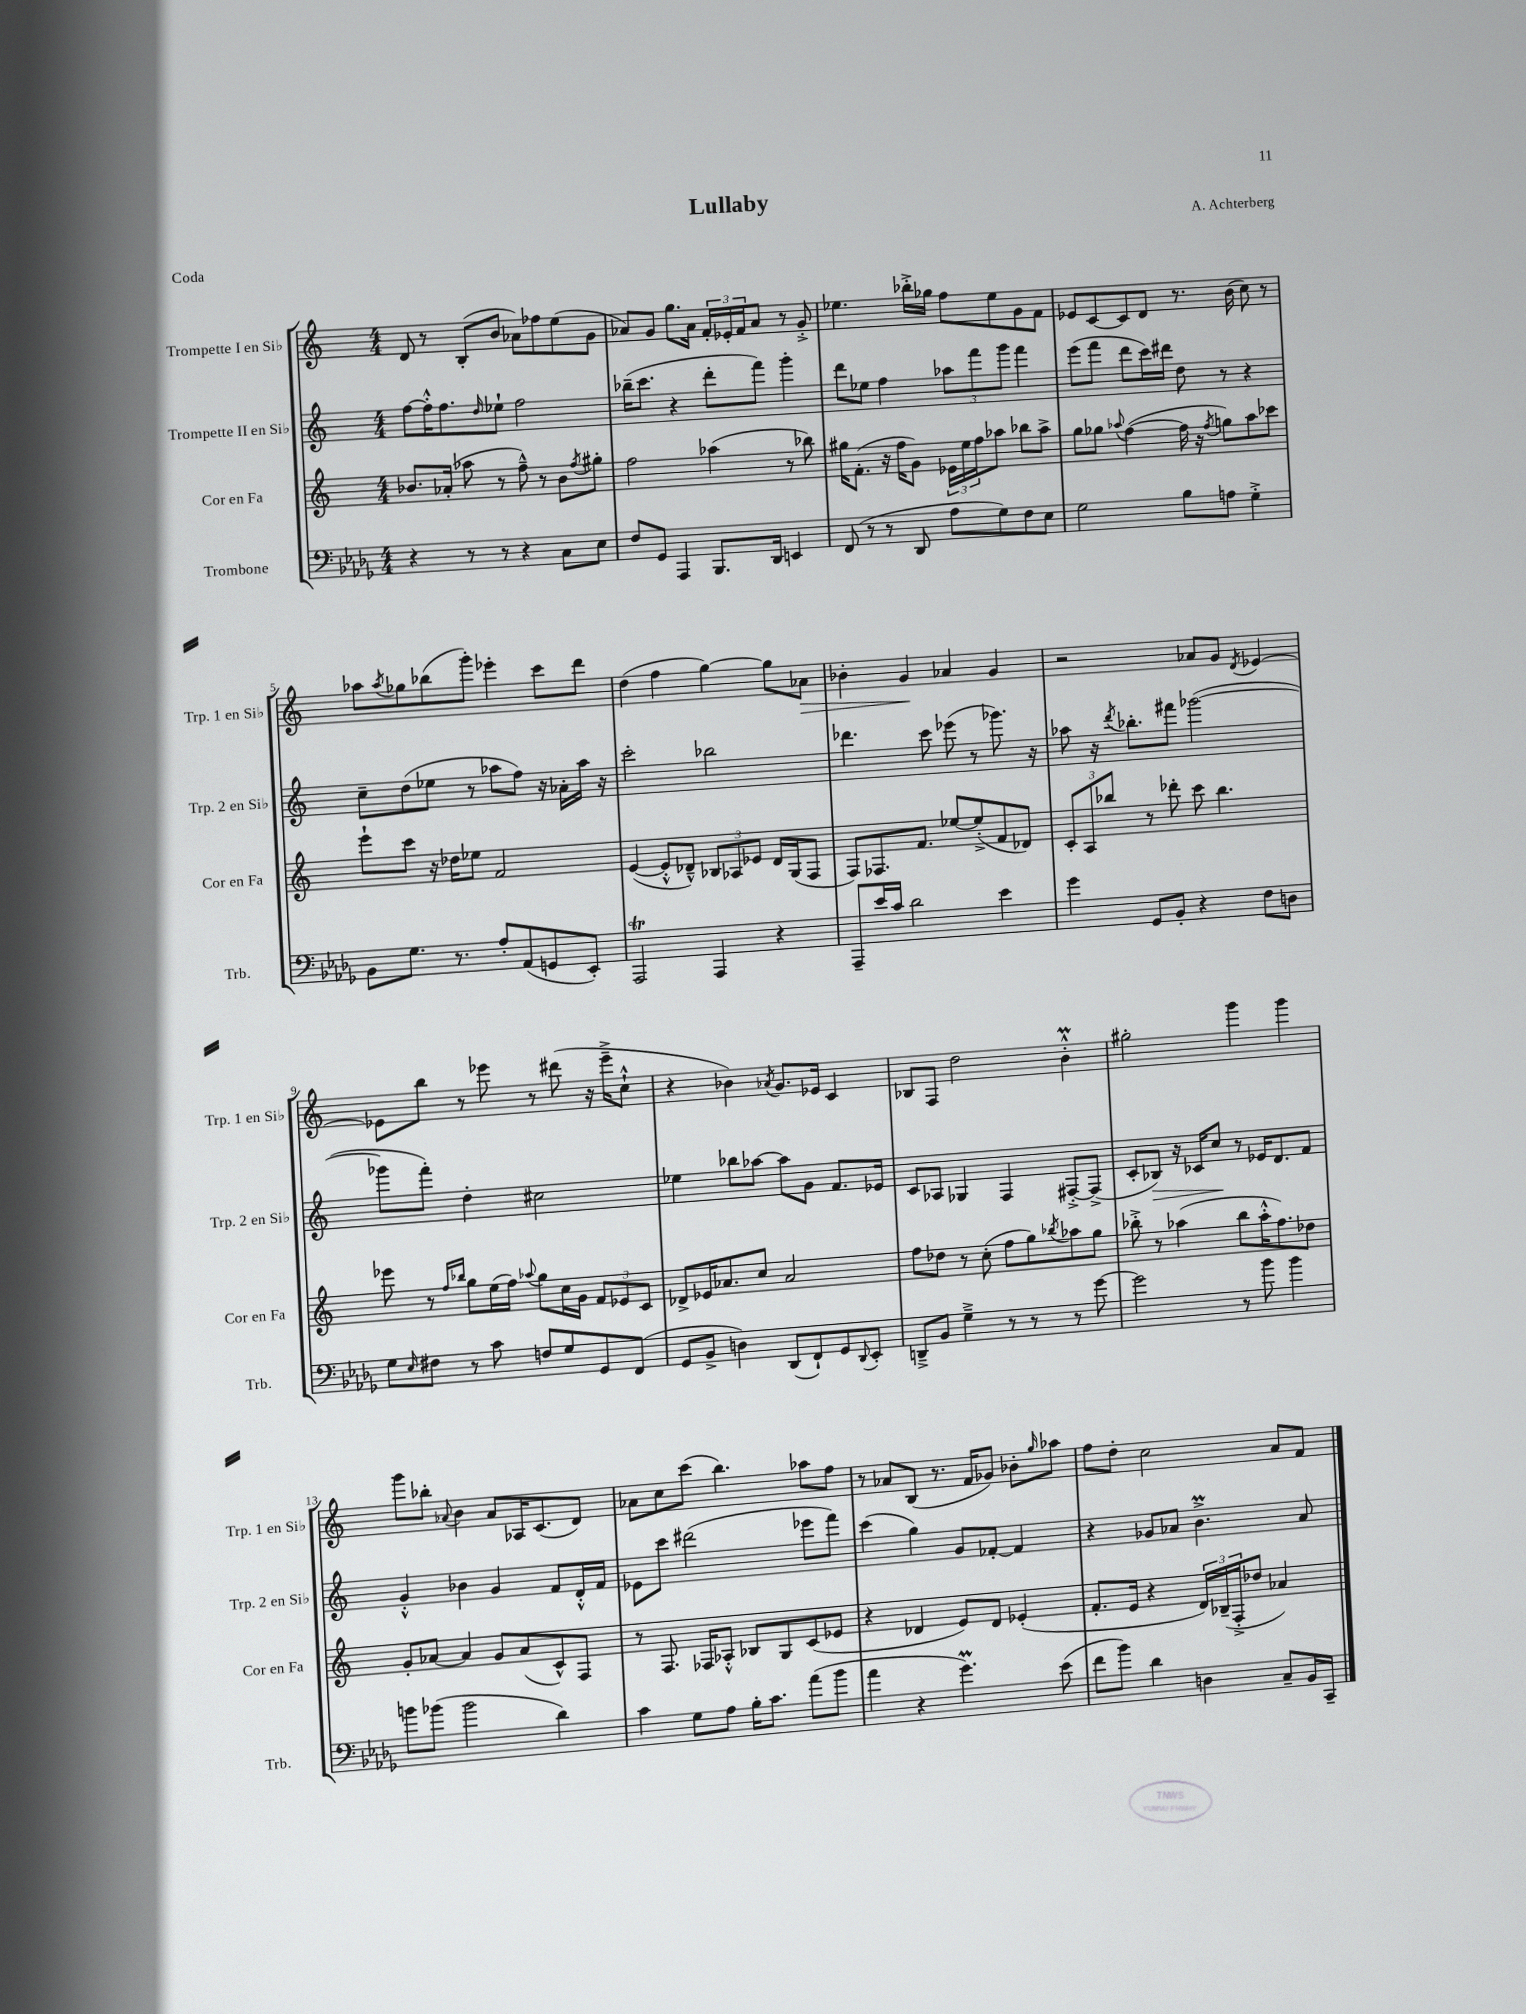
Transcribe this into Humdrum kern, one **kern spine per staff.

**kern	**kern	**kern	**kern
*staff4	*staff3	*staff2	*staff1
*clefF4	*clefG2	*clefG2	*clefG2
*k[b-e-a-d-g-]	*k[]	*k[]	*k[]
*M4/4	*M4/4	*M4/4	*M4/4
4r	8.b-	[8ff	8d
.	.	16ff'^^]	8r
.	(16a-'	8.ff	.
8r	8aa-	.	(8B'
.	.	16qqdd	.
8r	8r	8ee-`	8b
4r	8ff~^^)	2ff	8a-)
.	8r	.	8ff-
8C	8b-	.	(8ee
.	8qff	.	.
8E-	8gg#'	.	8g
=	=	=	=
8F	2ff	(16bb-~	8a-)
.	.	8.ccc	.
8GG-	.	.	8g
4AAA-	.	4r	8.gg
.	.	.	16a-
8.BBB-	(4aa-	8ddd'	24f'
.	.	.	24e-'
.	.	.	24f
.	.	8fff)	8a-
16DD-	.	.	.
4EE	8r	4ggg'	8r
.	8bb-)	.	8g'^
=	=	=	=
(8FF	16gg#	8ddd	4.ee-
.	(8.f'	.	.
8r	.	8ee-	.
8r	16r	4ff	.
.	16ff	.	.
8DD-	8g)	.	16bb-'^
.	.	.	16gg-
8A-	24e-	12aa-	8ff
.	24ee	.	.
.	24ff	12fff	.
8G-)	8aa-	.	8ee-
.	.	12ggg	.
8F	8bb-	4fff	8g
8E-	8aa-^	.	8f
=	=	=	=
2G-	8gg	(8eee	8e-
.	8gg-	8fff	[8c
.	8qqaa-	.	.
.	([4ff	8ddd	8c]
.	.	16ccc)	8d
.	.	16ddd#	.
8B-	16ff]	8dd	8.r
.	16r	.	.
.	8qff	.	.
8A	8gg)	8r	.
.	.	.	(16b
4G-'^	8aa-	4r	8cc)
.	8ccc-	.	8r
=	=	=	=
8BB-	8eee`	8cc~	8aa-
.	.	.	8qaa-
8.G-	8ccc	(8dd	8gg-
.	16r	8ee-	(8bb-
8.r	16dd-	.	.
.	8ee-	8r	8ggg')
8A-'	2f	8aa-	4eee-'
(8AA-	.	8ff)	.
8GG	.	16r	8ccc
.	.	16a-'	.
8EE-')	.	16aa-	8ddd
.	.	16r	.
=	=	=	=
2AAA-	([4e	2ccc'	(4dd
.	8e'^^]	.	4ff
.	8d-~^^)	.	.
4AAA-	12B-	2bb-	[4gg)
.	12A-	.	.
.	12e-	.	.
4r	16d-	.	8gg]
.	(16G	.	.
.	8F	.	8a-
=	=	=	=
8AAA-~	8F)	4.ddd-	4b-'
16e-	8.F-	.	.
16c	.	.	.
2d-	.	.	4g
.	8.f	.	.
.	.	8ccc	.
.	[8ee-	(8eee-	4a-
.	(8ee-'^]	8r	.
4e-	8f	8.ggg-)	4g
.	8d-)	.	.
.	.	16r	.
=	=	=	=
4g-	12c'	8aa-	2r
.	12A	.	.
.	.	16r	.
.	12bb-	.	.
.	.	8qddd	.
.	.	8.bb-'	.
8GG-	8r	.	.
8BB-'	8ddd-'	8fff#	.
4r	8ccc	([2ggg-	8a-
.	4.bb-	.	8g
.	.	.	8qd
8F	.	.	[4e-
8D	.	.	.
=	=	=	=
8G-	8eee-	8ggg-]	8e-]
16qqE-	.	.	.
8F#	8r	8fff')	8bb
.	16qqff	.	.
.	16qqbb-	.	.
8r	8gg	4dd'	8r
8c	(16ee	.	8eee-
.	16ff)	.	.
.	8qqaa-	.	.
8F	8gg	2cc#	8r
8G-	16cc	.	(8ddd#
.	16g	.	.
8GG-	12f	.	16r
.	.	.	16eee-~^
.	12e-	.	.
(8FF	.	.	8cc`^^
.	12c	.	.
=	=	=	=
8GG-	8d-^	4ee-	4r
8BB-^	16e-	.	.
.	8.a-	.	.
4D)	.	8bb-	4b-)
.	8cc	[8aa-	.
.	.	.	8qa-
(8DD-	2a-	8aa-]	8.g
8FF`)	.	8g	.
.	.	.	16e-
8GG-	.	8.f	4c
8qqDD-	.	.	.
8EE-'	.	.	.
.	.	16e-	.
=	=	=	=
8DD~^	8ff	8c	8B-
8BB-	8dd-	8A-	8F
4G-~^	8r	4G-	2dd
.	(8cc'	.	.
8r	8ff	4F	.
8r	8gg)	.	.
.	8qbb-	.	.
8r	8aa-	[8F#'^	4b'^^
[8g-	8gg	(8F#^]	.
=	=	=	=
2g-]	8bb-'^	8c'	2gg#'
.	8r	8B-)	.
.	(4aa-	16r	.
.	.	16c-	.
.	.	8cc	.
8r	8bb-	8r	4ggg
8b-	16aa-'^^	16e-	.
.	8.ff)	8.d	.
4b-	.	.	4ggg
.	8dd-	8f	.
=	=	=	=
8b	8g'	4g'^^	8ggg
(8b-	[8a-	.	8bb-'
.	.	.	8qqa-
2b-	4a-]	4b-	4b
.	8g	4g	8a-
.	(8a-	.	16A-
.	.	.	(8.c
4d-)	8c^^)	8f	.
.	8F	16d'^^	8d)
.	.	16f	.
=	=	=	=
4c	8r	8e-	8a-
.	8.F	8ccc	8cc
8G-	.	(2ddd#	(8ccc
.	16F-	.	.
8A-	8A-'^^	.	4.bb)
16B-'	8B-	.	.
8.c	.	.	.
.	8G	.	.
(8a-	(8c	8eee-	8aa-
8b-	8e-	8fff)	8ff
=	=	=	=
4a-	4r	(4ccc	8r
.	.	.	8a-
4r	4d-	4gg)	(8B
.	.	.	8.r
4.g-)	8e)	8g	.
.	.	.	16f
.	8d-	[8f-'	8g-)
.	(4e-'	4f-]	8b-'
.	.	.	16qqgg
(8e-	.	.	8aa-
=	=	=	=
8f	8.f'	4r	8ff
8b-)	.	.	8dd'
.	16e	.	.
4d-	4r	8g-	2cc
.	.	8a-	.
4D	24d)	4.b^	.
.	(24B-~	.	.
.	24F'^	.	.
.	8dd-	.	.
8C~	4a-)	.	8a
16BB-	.	8a-	8f
16CC~	.	.	.
==	==	==	==
*-	*-	*-	*-
